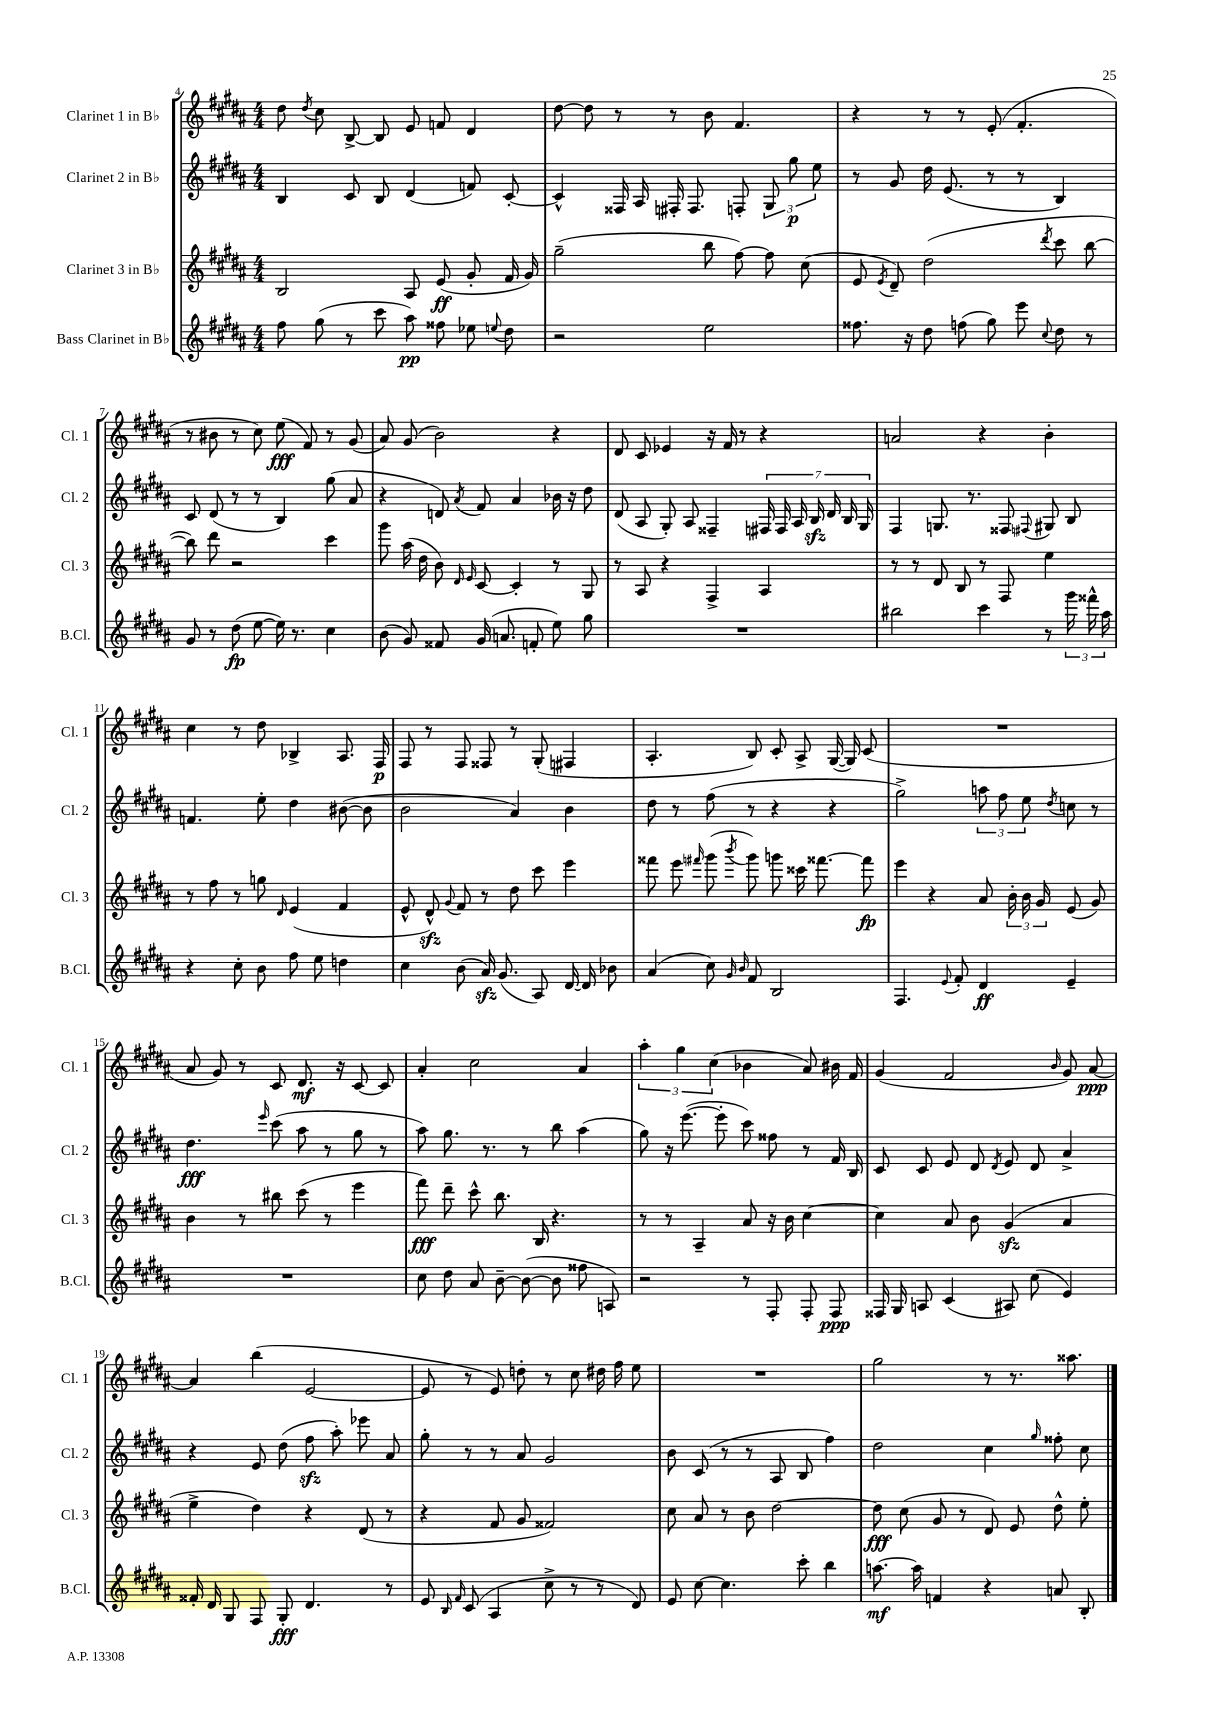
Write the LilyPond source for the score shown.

<<
\new StaffGroup <<
\new Staff = "s0" \with { instrumentName = "Clarinet 1 in Bb" shortInstrumentName = "Cl. 1" } {
    \clef treble \key b \major \numericTimeSignature \time 4/4
    \autoBeamOff dis''8 \acciaccatura { dis''8 } cis''8 b8~-> b8 e'8 f'8 dis'4 |
    dis''8~ dis''8 r8 r8 b'8 fis'4. |
    r4 r8 r8 e'8-.( fis'4.-. |
    r8 bis'8 r8 cis''8) e''8\fff( fis'8) r8 gis'8( |
    ais'8) gis'8( b'2) r4 |
    dis'8 cis'8 ees'4 r16 fis'16 r8 r4 |
    a'2 r4 b'4-. |
    cis''4 r8 dis''8 bes4-> ais8. fis16\p |
    fis8 r8 fis8 fisis8 r8 gis8-.( fis4 |
    ais4.-. b8) cis'8-. ais8-> gis16~( gis16) cis'8( |
    R1 |
    ais'8 gis'8) r8 cis'8 dis'8.\mf r16 cis'8~ cis'8 |
    ais'4-. cis''2 ais'4 |
    \tuplet 3/2 { ais''4-. gis''4 cis''4( } bes'4 ais'8) bis'16 fis'16 |
    gis'4( fis'2 \grace { b'16 } gis'8) ais'8~\ppp |
    ais'4 b''4( e'2~ |
    e'8 r8 e'8) d''8-. r8 cis''8 dis''16 fis''16 e''8 |
    R1 |
    gis''2 r8 r8. aisis''8. \bar "|." |
}
\new Staff = "s1" \with { instrumentName = "Clarinet 2 in Bb" shortInstrumentName = "Cl. 2" } {
    \clef treble \key b \major \numericTimeSignature \time 4/4
    \autoBeamOff b4 cis'8 b8 dis'4( f'8) cis'8~-. |
    cis'4-^ fisis16 ais16 fis16-. fis8. f8-. \tuplet 3/2 { gis8 gis''8\p e''8 } |
    r8 gis'8 dis''16 e'8.( r8 r8 b4) |
    cis'8 dis'8( r8 r8 b4) gis''8( ais'8 |
    r4 d'8) \acciaccatura { ais'8 } fis'8 ais'4 bes'16 r16 dis''8 |
    dis'8( ais8 gis8-.) ais8 fisis4-- \tuplet 7/4 { fis16 fis16 ais16 b16\sfz dis'16 b16 gis16 } |
    fis4 g8. r8. fisis8 \appoggiatura { fis8 } gis8 b8 |
    f'4. e''8-. dis''4 bis'8~( bis'8 |
    b'2 ais'4) b'4 |
    dis''8 r8 fis''8( r8 r4 r4 |
    gis''2->) \tuplet 3/2 { a''8 fis''8 e''8 } \acciaccatura { dis''8 } c''8 r8 |
    dis''4.\fff \grace { e'''16 } cis'''8( ais''8 r8 gis''8 r8 |
    ais''8) gis''8. r8. r8 b''8 ais''4( |
    gis''8) r16 e'''8.~( e'''8-. cis'''8) fisis''8 r8 fis'16 b16 |
    cis'8 cis'8 e'8 dis'8 \acciaccatura { dis'8 } e'8 dis'8 ais'4-> |
    r4 e'8 dis''8( fis''8\sfz ais''8-.) ees'''8 ais'8 |
    gis''8-. r8 r8 ais'8 gis'2 |
    b'8 cis'8( r8 r8 ais8 b8 fis''4) |
    dis''2 cis''4 \grace { gis''16 } fisis''8-. cis''8 \bar "|." |
}
\new Staff = "s2" \with { instrumentName = "Clarinet 3 in Bb" shortInstrumentName = "Cl. 3" } {
    \clef treble \key b \major \numericTimeSignature \time 4/4
    \autoBeamOff b2 ais8 e'8\ff( gis'8-. fis'16 gis'16) |
    gis''2--( b''8 fis''8~) fis''8 cis''8( |
    e'8 \acciaccatura { e'8 } dis'8--) dis''2( \acciaccatura { dis'''8 } cis'''8 b''8~ |
    b''8) dis'''8 r2 cis'''4 |
    gis'''8 ais''16( dis''16 b'8) \grace { dis'16 e'16 } cis'8~ cis'4-. r8 gis8 |
    r8 ais8 r4 fis4-> ais4 |
    r8 r8 dis'8 b8 r8 fis8 e''4 |
    r8 fis''8 r8 g''8 \grace { dis'16 } e'4( fis'4 |
    e'8-^ dis'8-^\sfz) \appoggiatura { gis'8 } fis'8 r8 dis''8 cis'''8 e'''4 |
    fisis'''8 e'''8 \grace { fis'''16 } gis'''8( \acciaccatura { b'''8 } gis'''8) g'''8 cisis'''16 fisis'''8.~ fisis'''8\fp |
    e'''4 r4 ais'8 \tuplet 3/2 { b'16-. b'16 gis'16 } e'8( gis'8) |
    b'4 r8 bis''8 cis'''8( r8 e'''4 |
    fis'''8\fff) dis'''8-- cis'''8-^ b''8. b16 r4. |
    r8 r8 ais4-- ais'8 r16 b'16 cis''4~ |
    cis''4 ais'8 b'8 gis'4\sfz( ais'4 |
    e''4-> dis''4) r4 dis'8( r8 |
    r4 fis'8 gis'8 fisis'2) |
    cis''8 ais'8 r8 b'8 dis''2~ |
    dis''8\fff cis''8( gis'8 r8 dis'8) e'8 dis''8-^ e''8-. \bar "|." |
}
\new Staff = "s3" \with { instrumentName = "Bass Clarinet in Bb" shortInstrumentName = "B.Cl." } {
    \clef treble \key b \major \numericTimeSignature \time 4/4
    \autoBeamOff fis''8 gis''8( r8 cis'''8 ais''8\pp) fisis''8 ees''8 \appoggiatura { e''8 } dis''8 |
    r2 e''2 |
    fisis''8. r16 dis''8 f''8( gis''8) e'''8 \appoggiatura { cis''8 } dis''8 r8 |
    gis'8 r8 dis''8\fp( e''8~ e''16) r8. cis''4 |
    b'8( gis'8) fisis'8 gis'16( a'8. f'8-. e''8) gis''8 |
    R1 |
    bis''2 cis'''4 r8 \tuplet 3/2 { gis'''16 fisis'''16-^ ais''16 } |
    r4 cis''8-. b'8 fis''8 e''8 d''4 |
    cis''4 b'8( ais'16\sfz) gis'8.( ais8) dis'16~ dis'16 bes'8 |
    ais'4( cis''8) \grace { gis'16 b'16 } fis'8 b2 |
    fis4. \appoggiatura { e'8 } fis'8-. dis'4\ff e'4-- |
    R1 |
    cis''8 dis''8 ais'8 b'8~-- b'8~( b'8 fisis''8 a8) |
    r2 r8 fis8-. fis8-. fis8\ppp |
    fisis16 gis16 a8 cis'4( ais8) cis''8( e'4) |
    fisis'16-. dis'16 gis8 fis8 gis8-.\fff dis'4. r8 |
    e'8 \grace { b16 fis'16 } cis'8( ais4 cis''8-> r8 r8 dis'8) |
    e'8 cis''8~ cis''4. cis'''8-. b''4 |
    a''8.~\mf a''16 f'4 r4 a'8 b8-. \bar "|." |
}
>>
>>
\layout { \context { \Score currentBarNumber = #4 } }
